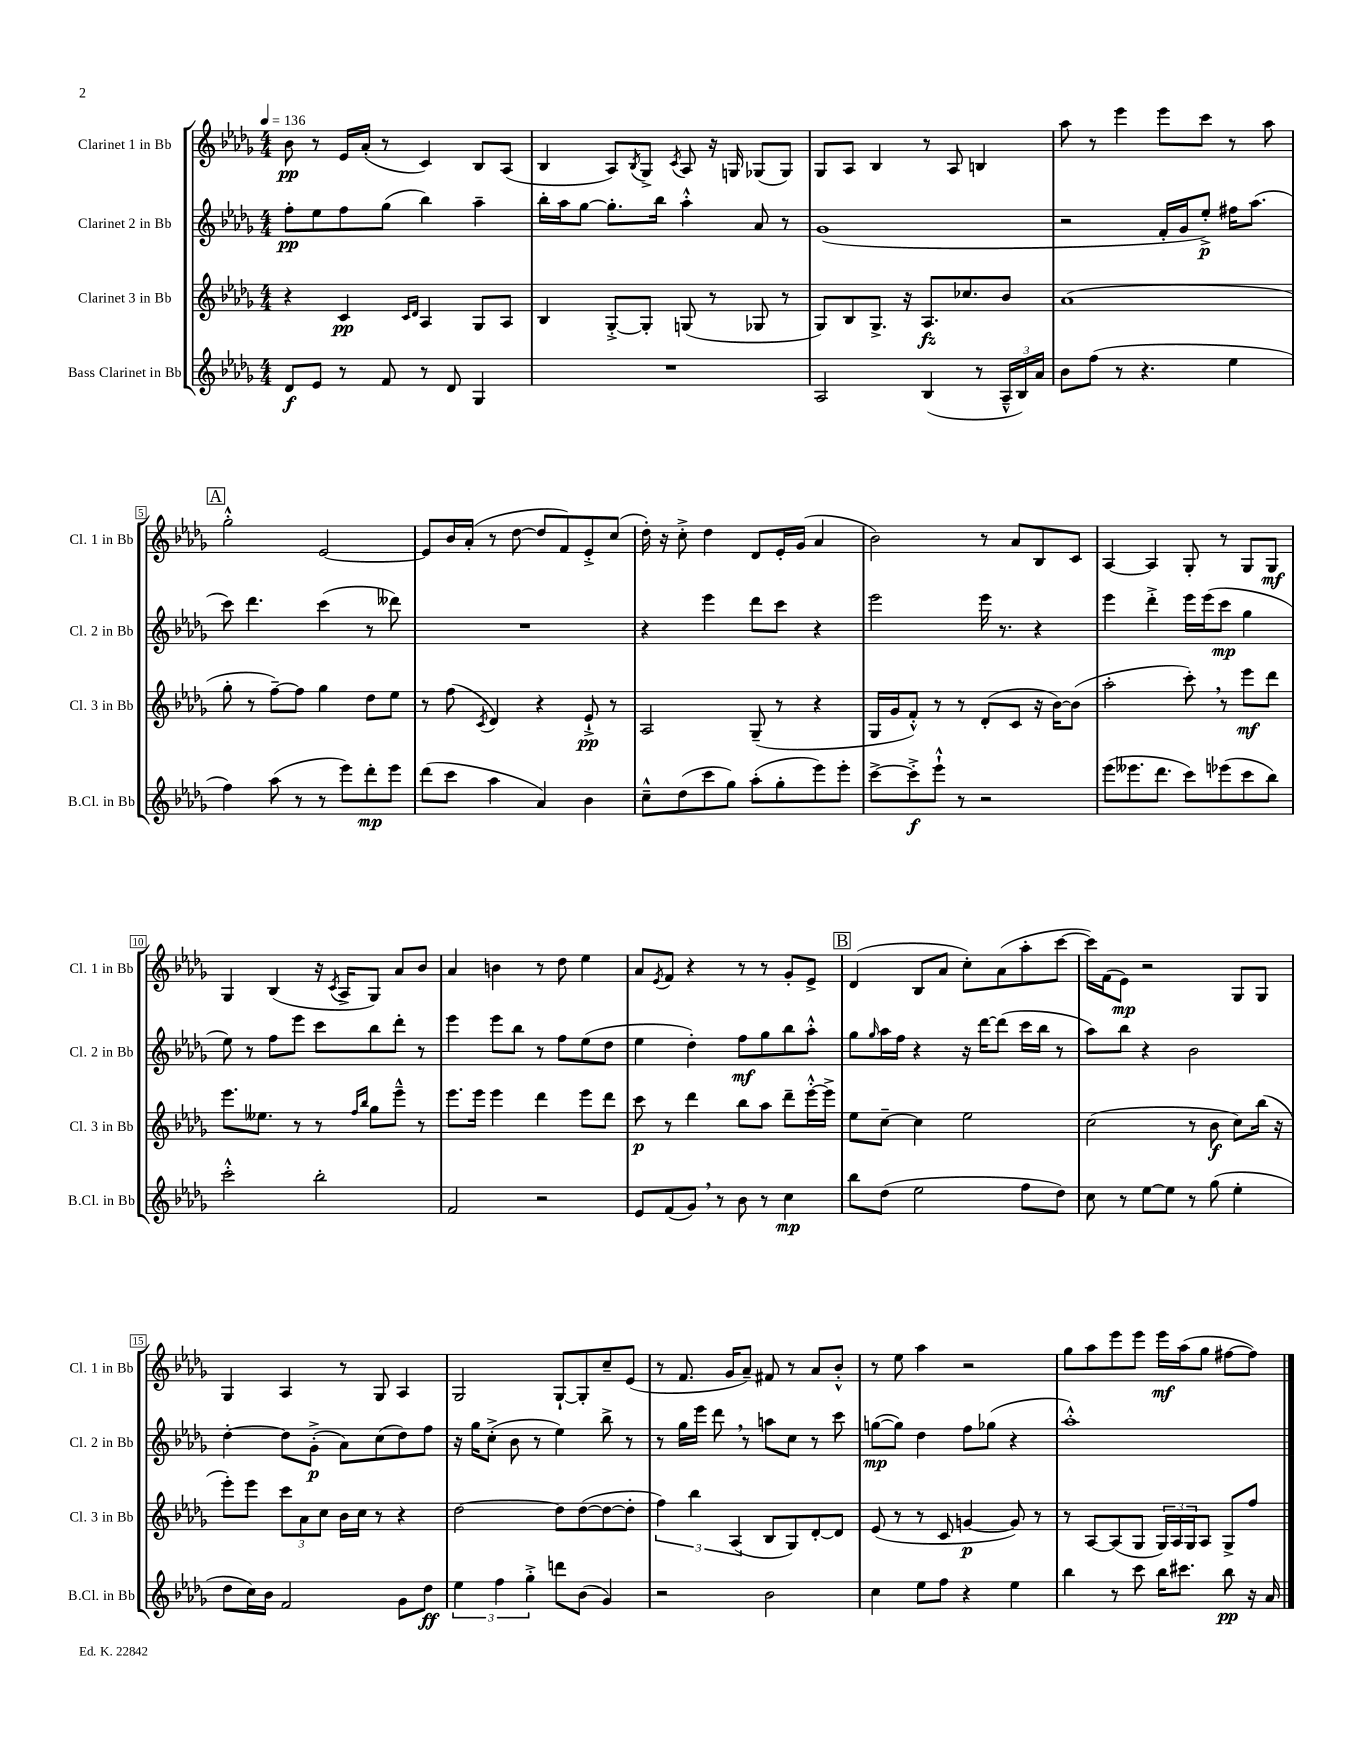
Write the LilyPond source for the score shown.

<<
\new StaffGroup <<
\new Staff = "s0" \with { instrumentName = "Clarinet 1 in Bb" shortInstrumentName = "Cl. 1 in Bb" } {
    \clef treble \key des \major \numericTimeSignature \time 4/4 \tempo 4 = 136
    bes'8\pp r8 ees'16 aes'16-.( r8 c'4) bes8 aes8( |
    bes4 aes8) \acciaccatura { bes8 } ges8-> \acciaccatura { c'8 } aes8 r16 g16 ges8( ges8) |
    ges8 aes8 bes4 r8 aes8 b4 |
    aes''8 r8 ees'''4 ees'''8 c'''8 r8 aes''8 |
    \mark \markup { \box "A" } ges''2-.-^ ees'2~ |
    ees'8 bes'16 aes'16-.( r8 des''8~ des''8 f'8) ees'8-.-> c''8( |
    des''16-.) r16 c''8-.-> des''4 des'8 ees'16-. ges'16( aes'4 |
    bes'2) r8 aes'8 bes8 c'8 |
    aes4~ aes4 ges8-. r8 ges8 ges8\mf |
    ges4 bes4( r16 \acciaccatura { c'8 } aes16-> ges8) aes'8 bes'8 |
    aes'4 b'4 r8 des''8 ees''4 |
    aes'8 \acciaccatura { ees'8 } f'8 r4 r8 r8 ges'8-. ees'8-> |
    \mark \markup { \box "B" } des'4( bes8 aes'8 c''8-.) aes'8( aes''8-. c'''8~ |
    c'''16) f'16( ees'8\mp) r2 ges8 ges8 |
    ges4 aes4 r8 ges8 aes4 |
    ges2 ges8~-! ges8-. c''8-- ees'8( |
    r8 f'8. ges'16 aes'8--) fis'8 r8 aes'8 bes'8-.-^ |
    r8 ees''8 aes''4 r2 |
    ges''8 aes''8 ees'''8 ees'''8 ees'''16\mf aes''16( ges''8 fis''8~ fis''8) \bar "|." |
}
\new Staff = "s1" \with { instrumentName = "Clarinet 2 in Bb" shortInstrumentName = "Cl. 2 in Bb" } {
    \clef treble \key des \major \numericTimeSignature \time 4/4
    f''8-.\pp ees''8 f''8 ges''8( bes''4) aes''4-- |
    bes''16-. aes''16 ges''8~ ges''8.-. bes''16 aes''4-.-^ aes'8 r8 |
    ges'1( |
    r2 f'16-. ges'16 ees''8-.->\p) fis''16 aes''8.( |
    \mark \markup { \box "A" } c'''8) des'''4. c'''4( r8 deses'''8) |
    R1 |
    r4 ees'''4 des'''8 c'''8 r4 |
    ees'''2 ees'''16 r8. r4 |
    ees'''4 des'''4-.-> ees'''16 ees'''16( c'''8\mp ges''4 |
    ees''8) r8 f''8 ees'''8 c'''8 bes''8 des'''8-. r8 |
    ees'''4 ees'''8 bes''8 r8 f''8 ees''8( des''8 |
    ees''4 des''4-.) f''8\mf ges''8 bes''8 aes''8-.-^ |
    \mark \markup { \box "B" } ges''8 \grace { ges''16 } aes''16 f''16 r4 r16 des'''16~ des'''8( c'''16 bes''16 r8 |
    aes''8) bes''8 r4 bes'2 |
    des''4~-. des''8 ges'8-.->\p( aes'8) c''8( des''8) f''8 |
    r16 ges''16 c''8-.->( bes'8 r8 ees''4) bes''8-> r8 |
    r8 ges''16 ees'''16 des'''8 \breathe r8 a''8 c''8 r8 c'''8 |
    g''8~\mp( g''8) des''4 f''8 ges''8( r4 |
    aes''1-.-^) \bar "|." |
}
\new Staff = "s2" \with { instrumentName = "Clarinet 3 in Bb" shortInstrumentName = "Cl. 3 in Bb" } {
    \clef treble \key des \major \numericTimeSignature \time 4/4
    r4 c'4\pp \grace { c'16 des'16 } aes4 ges8 aes8 |
    bes4 ges8~-.-> ges8-. g8( r8 ges8 r8 |
    ges8) bes8 ges8.-> r16 aes8.\fz ces''8. bes'8 |
    aes'1( |
    \mark \markup { \box "A" } ges''8-. r8 f''8~--) f''8 ges''4 des''8 ees''8 |
    r8 f''8( \acciaccatura { c'8 } des'4) r4 ees'8-!->\pp r8 |
    aes2 ges8--( r8 r4 |
    ges16 ges'16 f'8-.-^) r8 r8 des'8-.( c'8 r16 bes'16~) bes'8( |
    aes''2-. c'''8-.) \breathe r8 ees'''8\mf des'''8 |
    ees'''8. eeses''8. r8 r8 \grace { f''16 bes''16 } ges''8 ees'''8---^ r8 |
    ees'''8. ees'''16 ees'''4 des'''4 ees'''8 des'''8 |
    c'''8\p r8 des'''4 bes''8 aes''8 des'''8-- ees'''16~-.-^ ees'''16-> |
    \mark \markup { \box "B" } ees''8 c''8~-- c''4 ees''2 |
    c''2( r8 bes'8\f c''8) bes''16( r16 |
    ees'''8-.) ees'''8 \tuplet 3/2 { c'''8 aes'8 c''8 } bes'16 c''16 r8 r4 |
    des''2~ des''8 des''8~( des''8~ des''8-. |
    \tuplet 3/2 { f''4) bes''4 aes4( } bes8 ges8) des'8~-. des'8 |
    ees'8( r8 r8 c'8 g'4~\p g'8) r8 |
    r8 aes8~ aes8( ges8 \tuplet 3/2 { ges16) aes16 ges16 } aes8 ges8-> f''8 \bar "|." |
}
\new Staff = "s3" \with { instrumentName = "Bass Clarinet in Bb" shortInstrumentName = "B.Cl. in Bb" } {
    \clef treble \key des \major \numericTimeSignature \time 4/4
    des'8\f ees'8 r8 f'8 r8 des'8 ges4 |
    R1 |
    aes2 bes4( r8 \tuplet 3/2 { aes16---^ bes16) aes'16 } |
    bes'8 f''8( r8 r4. ees''4 |
    \mark \markup { \box "A" } f''4) aes''8( r8 r8 ees'''8) des'''8-.\mp ees'''8 |
    des'''8( c'''8 aes''4 aes'4) bes'4 |
    c''8---^ des''8( c'''8 ges''8) aes''8-.( ges''8-. ees'''8) ees'''8-. |
    c'''8~-> c'''8-.->\f ees'''8-!-^ r8 r2 |
    ees'''8( eeses'''8. des'''8. c'''8) ees'''8( c'''8 bes''8) |
    c'''2-.-^ bes''2-. |
    f'2 r2 |
    ees'8 f'8( ges'8) \breathe r8 bes'8 r8 c''4\mp |
    \mark \markup { \box "B" } bes''8 des''8( ees''2 f''8 des''8) |
    c''8 r8 ees''8~ ees''8 r8 ges''8( ees''4-. |
    des''8 c''16) bes'16 f'2 ges'8 des''8\ff |
    \tuplet 3/2 { ees''4 f''4 ges''4-.-> } d'''8 bes'8( ges'4) |
    r2 bes'2 |
    c''4 ees''8 f''8 r4 ees''4 |
    bes''4 r8 c'''8 bes''16 cis'''8. bes''8\pp r16 aes'16 \bar "|." |
}
>>
>>
\layout { \context { \Score \override BarNumber.stencil = #(make-stencil-boxer 0.1 0.3 ly:text-interface::print) } }
